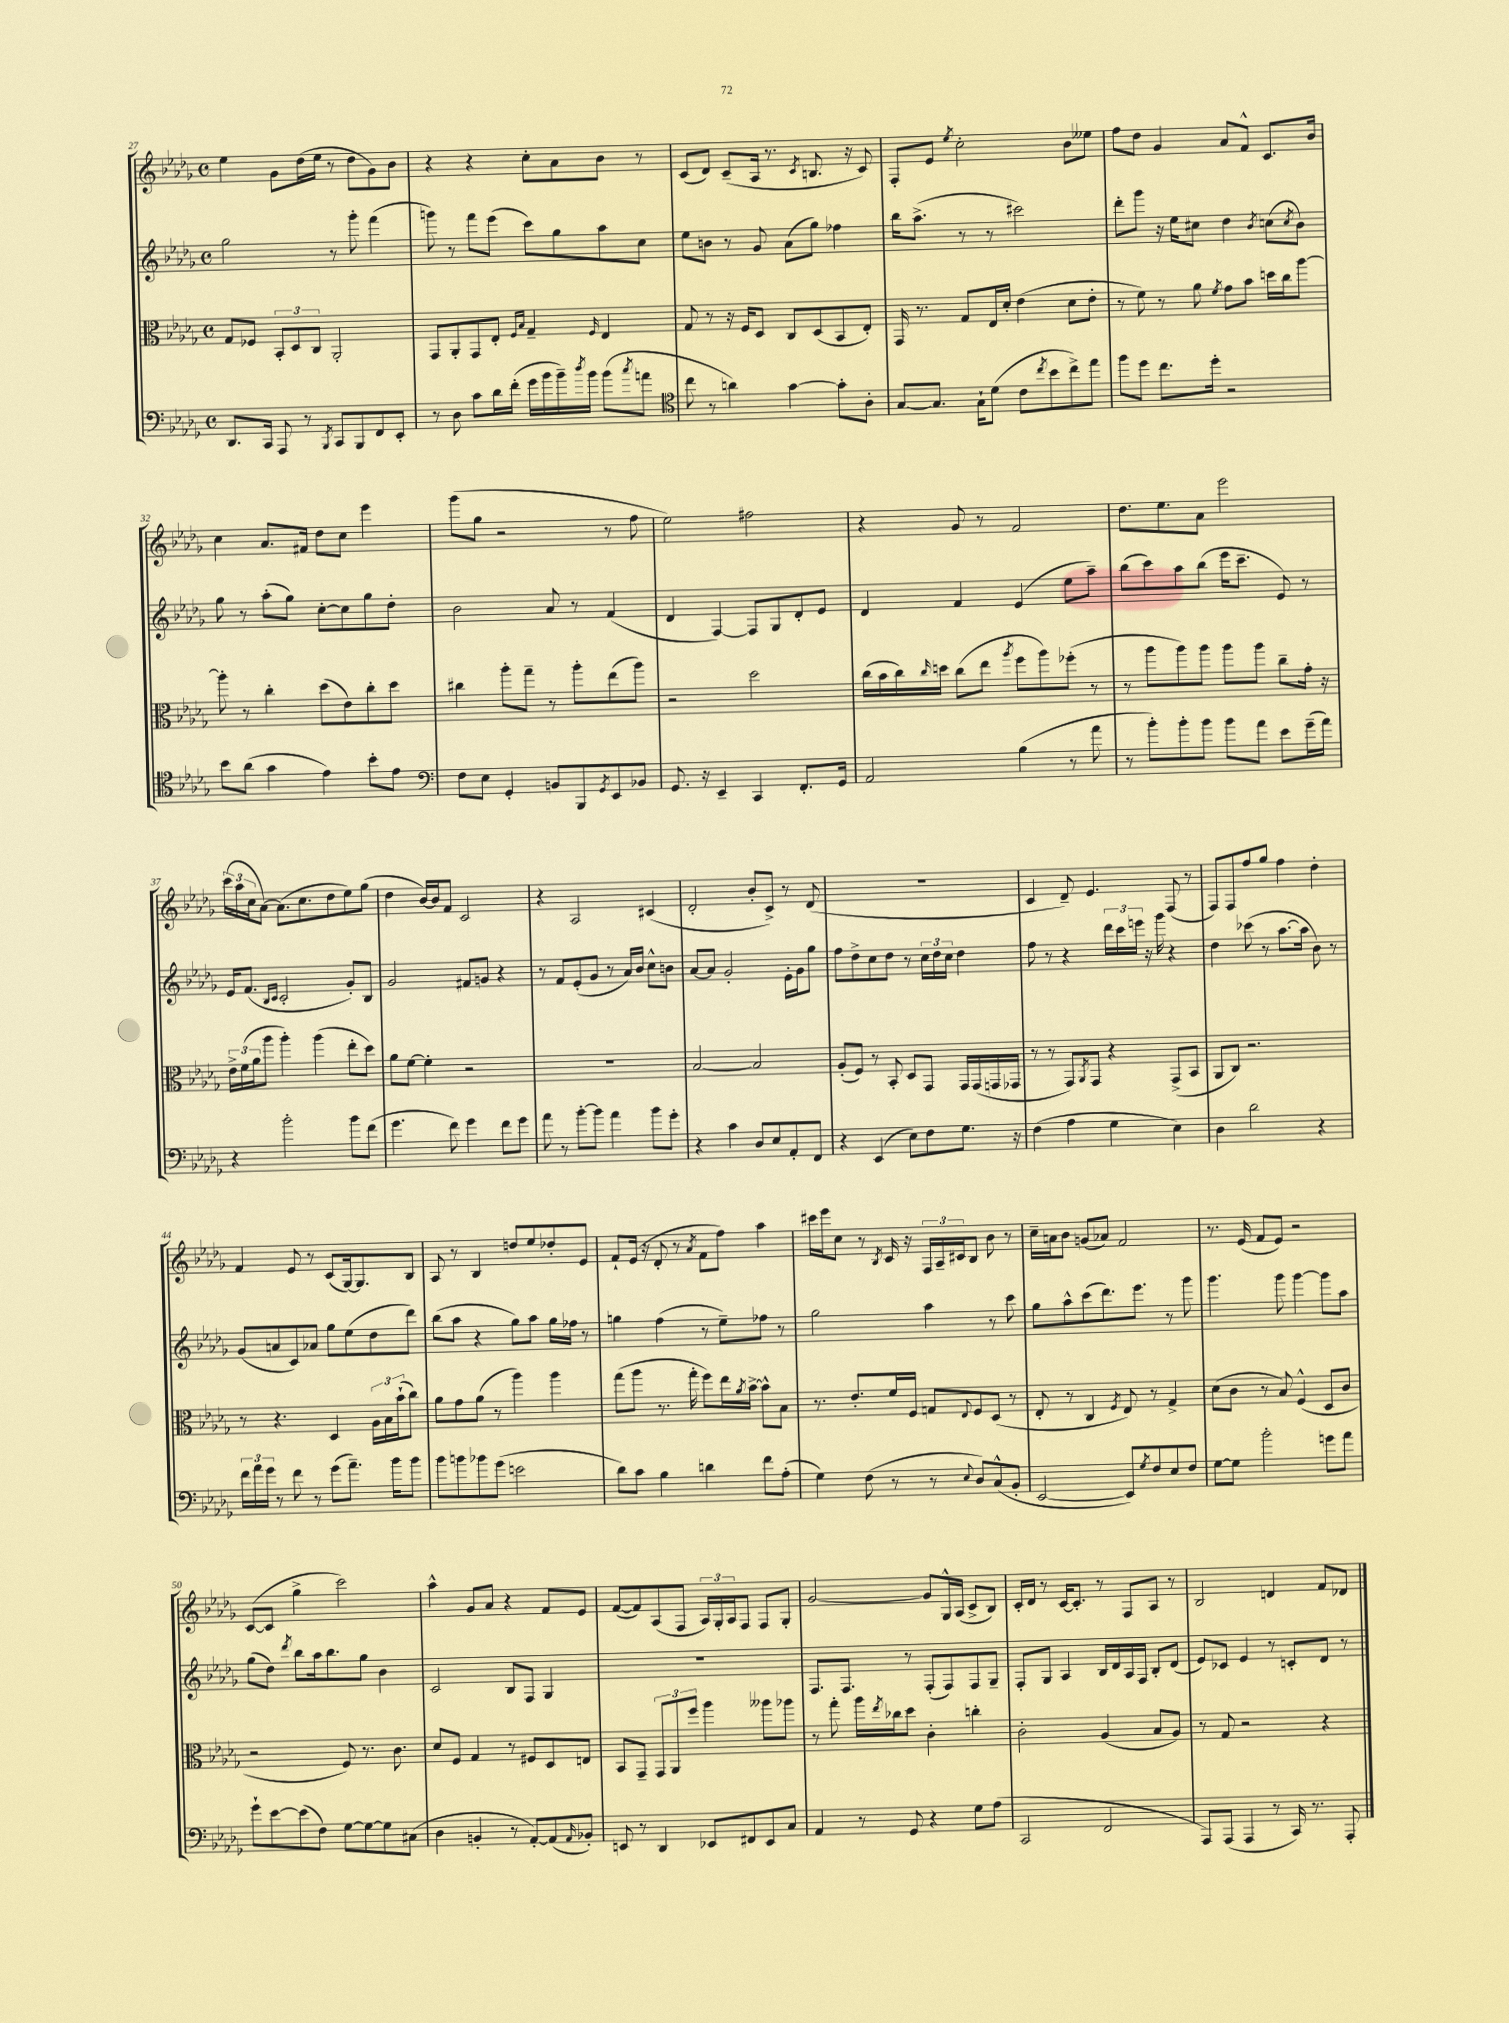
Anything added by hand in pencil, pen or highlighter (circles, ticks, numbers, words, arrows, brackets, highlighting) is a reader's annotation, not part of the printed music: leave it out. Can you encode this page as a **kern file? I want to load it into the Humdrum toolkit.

**kern	**kern	**kern	**kern
*staff4	*staff3	*staff2	*staff1
*clefF4	*clefC3	*clefG2	*clefG2
*k[b-e-a-d-g-]	*k[b-e-a-d-g-]	*k[b-e-a-d-g-]	*k[b-e-a-d-g-]
*M4/4	*M4/4	*M4/4	*M4/4
*met(c)	*met(c)	*met(c)	*met(c)
8.DD-/L	8G-/L	2gg-\	4ee-\
.	8F-/J	.	.
16CC/Jk	.	.	.
8AAA-/	12BB-'/L	.	8g-\L
.	12D-/	.	.
8r	.	.	(16dd-\L
.	12C/J	.	.
.	.	.	16ee-\JJ
8qBBB-/	.	.	.
8CC/L	2AA-'/	8r	8r
8BBB-/	.	8ggg-'\	8dd-\L
8FF/	.	(4fff\	8g-\)
8EE-'/J	.	.	8b-\J
=	=	=	=
8r	8GG-/L	8ggg\)	4r
8D-\	8AA-'/	8r	.
8c\L	8GG-/	8fff\L	4r
16d-\L	8E-'/J	(8eee-\J	.
(16f'\JJ	.	.	.
.	16qqF/LL	.	.
.	16qqB-/JJ	.	.
16g-\LL	4G-~/	8ccc\L)	8cc'\L
16b-\	.	.	.
16b-~\)	.	8gg-\	8a-\
8qdd-/	.	.	.
16b-\JJ	.	.	.
.	16qqF/	.	.
(8b-\L	4E-/	8aa-\	8b-\J
8qcc/	.	.	.
8a\J	.	8cc\J	8r
=	=	=	=
*clefC4	*	*	*
8cc\	8G-/	8ee-\L	(8c/L
8r	8r	8b\J	8d-/J)
4a\)	16r	8r	(8c~/L
.	16F/LK	.	.
.	8D-/J	8g-/	16A-/Jk
.	.	.	8.r
[4g-\	8C/L	(8a-\L	.
.	.	.	8qc/
.	(8D-/	8gg-\J)	8.B/
8g-'\]L	8BB-/	4ff-\	.
.	.	.	16r
8A-'\J	8E-'/J)	.	8c/)
=	=	=	=
[8G-/L	16GG-/	16bb-\LK	8F'/L
.	8.r	(8.aa-^\J	.
8.G-/]J	.	.	8e-/J
.	.	.	8qee-/
.	8G-/L	8r	2cc'\
16G-`\LK	.	.	.
(8d-\J	16E-/L	8r	.
.	16d-'/JJ	.	.
8c\L	(4e-\	2ccc#\)	.
8qcc/	.	.	.
8b-\	.	.	.
8cc^\)	8d-\L	.	8b-\L
8ee-\J	8e-'\J	.	8ee--\J
=	=	=	=
8ff\L	8r	8ddd-'\L	8ff\L
8dd-\J	8f\)	8ggg-\J	8dd-\J
8.cc\L	8r	16r	4g-/
.	.	16ee-\LK	.
.	8a-\	8cc#\J	.
16dd-'\Jk	.	.	.
.	8qf/	.	.
2r	8g-\L	4dd-\	8a-/L
.	8b-\J	.	8f^^/J
.	.	8qb-/	.
.	16dd\LL	(8cc\L	8.c/L
.	16cc\J	.	.
.	.	8qcc/	.
.	[8aa-\J	8b-\J)	.
.	.	.	16b-/Jk
=	=	=	=
8b-\L	8aa-'\]	8gg-\	4cc\
(8a-\J	8r	8r	.
4g-\	4cc'\	(8aa-'\L	8.a-/L
.	.	8gg-\J)	.
.	.	.	16f#/Jk
4e-\)	(8dd-\L	[8cc'\L	8dd-\L
.	8e-\)	8cc\]	8cc\J
8b-'\L	8cc'\	8gg-\	4eee-\
8e-\J	8dd-\J	8dd-'\J	.
=	=	=	=
*clefF4	*	*	*
8F\L	4cc#\	2b-\	(8ggg-\L
8E-\J	.	.	8gg-\J
4GG-'/	8aa-'\L	.	2r
.	8gg-~\J	.	.
8BB/L	8r	8a-/	.
8BBB-/	8aa-'\L	8r	.
8qGG-/	.	.	.
8EE-/	(8ee-\	(4f/	8r
8BB-/J	8aa-\J)	.	8ff\
=	=	=	=
8.GG-/	2r	4d-/	2ee-\)
16r	.	.	.
4EE-~/	.	[4F/)	.
4CC/	2dd-\	8F/]L	2ff#\
.	.	8G-/	.
8.FF'/L	.	8d-'/	.
.	.	8e-/J	.
16GG-/Jk	.	.	.
=	=	=	=
2AA-/	(16cc\LL	4d-/	4r
.	16b-\	.	.
.	16cc\)	.	.
.	16qqcc/	.	.
.	16dd\JJ	.	.
.	(8cc\L	4f/	8g-/
.	8ee-\J	.	8r
.	8qaa-/	.	.
(4B-\	8ff\L	(4e-/	2f/
.	8aa-\)	.	.
8r	(8ff-'\J	8ee-\L	.
8a-\	8r	8aa-~\J)	.
=	=	=	=
8r	8r	(8bb-\L	8.dd-\L
8b-'\L)	8aa-\L	8ccc\)	.
.	.	.	8.ee-\
8b-'\	8aa-\)	8aa-\	.
8b-\J	8aa-\J	(8bb-\J	8a-\J
8b-\L	8aa-\L	16eee-\LK	2eee-\
.	.	8.ccc~\J	.
8a-\J	8aa-\J	.	.
8e-\L	8cc~\L	8e-/)	.
(16g-~\L	16g-'\Jk	8r	.
16a-\JJ)	16r	.	.
=	=	=	=
4r	24e-^\LL	16e-/LK	(24ccc\LL
.	(24f\	.	24aa-\
.	.	(8.f/J	.
.	24a-\J	.	24cc\J
.	8aa-\J	.	[8a-\J)
.	.	16qqB-/LL	.
.	.	16qqc/JJ	.
2b-'\	4aa-'\)	2c'/	(8.a-\]L
.	.	.	8.cc\
.	(4aa-\	.	.
.	.	.	8dd-\
8b-\L	8ee-'\L	8g-'/L)	8ee-\)
(8f\J	8dd-\J)	8B-/J	(8gg-\J
=	=	=	=
4.g-\	8a-\L	2g-/	4dd-\
.	[8f\J	.	.
.	4f'\]	.	[16b-/LL)
.	.	.	16b-/]J
8f\)	.	.	8f/J
4g-\	2r	8f#/L	2c/
.	.	8g/J	.
8f\L	.	4r	.
8g-\J	.	.	.
=	=	=	=
8a-\	1r	8r	4r
8r	.	8f/L	.
[8b-'\L	.	(8e-'/	2A-/
8b-\]J	.	8g-/J	.
4a-\	.	8r	.
.	.	16a-/LL)	.
.	.	16b-/JJ	.
8b-\L	.	8cc^^\L	(4c#/
8g-'\J	.	8b\J	.
=	=	=	=
4r	[2B-/	[8a-/L	2d-'/
.	.	8a-/]J	.
4c\	.	2g-'/	.
8D-/L	2B-/]	.	8b-'/L
8E-/	.	.	8c^/J)
8AA-'/	.	16e-'\LL	8r
.	.	16g-\J	.
8FF/J	.	8gg-\J	(8d-/
=	=	=	=
4r	(8A-'/L	8ff\L	1r
.	8F/J)	8dd-^\	.
(4EE-/	8r	8cc\	.
.	8BB-'/	8dd-\J	.
8E-\L)	8D-/L	8r	.
8F\	8GG-/J	24cc\LL	.
.	.	24dd-\	.
.	.	24cc\JJ	.
8.G-\J	16GG-/LL	4dd-\	.
.	(16GG-/	.	.
.	16GG/	.	.
16r	16GG-/JJ	.	.
=	=	=	=
(4F\	8r	8ff\	4c/
.	8r	8r	.
4A-\	8GG-/L)	4r	8d-~/)
.	8qAA-/	.	.
.	8GG-/J	.	4.e-/
4G-\	4r	24ddd-\LL	.
.	.	24ccc\	.
.	.	24eee\JJ	.
.	.	16r	.
.	.	16ggg-\	.
4E-\)	(8GG-^/L	4r	(8F/
.	8BB-/J	.	8r
=	=	=	=
4D-\	8AA-/L	4dd-\	8F/L)
.	8C/J)	.	8F/
2d-\	2.r	(8ccc-\	8ff/
.	.	8r	8gg-/J
.	.	[8.aa-\L	4ff\
.	.	16aa-\]Jk	.
4r	.	8b-\)	4dd-'\
.	.	8r	.
=	=	=	=
24f\LL	8r	(8g-/L	4f/
24a-\	.	.	.
24g-\JJ	.	.	.
8r	4.r	8a/	.
8f\	.	8c/)	8e-/
8r	.	8a-/J	8r
(8g-\L	4D-/	8gg-\L	(8c/L
8.a-~\J)	.	(8ee-\	[16G-/k)
.	.	.	8.G-/]
.	24A-\LL	8dd-\	.
.	24B-\	.	.
16b-\LK	.	.	.
.	(24b-`\J	.	.
8b-\J	8cc\J)	8ddd-\J)	8B-/J
=	=	=	=
8b-\L	8a-\L	(8bb-\L	8A-/
8b\	8g-\	8aa-\J	8r
8b-\	(8a-\J	4r	4B-/
(8g-\J	8r	.	.
2e\	4aa-\)	8gg-\L)	8dd/L
.	.	8aa-\J	8ee-/
.	4aa-\	16gg-\LL	8dd-'/
.	.	16ff-\JJ	.
.	.	8r	8e-/J
=	=	=	=
8d-\L)	(8gg-\L	4gg\	8f`/L
8c\J	8aa-\J	.	(16e-/Jk
.	.	.	16r
4B-\	8.r	(4ff\	8d-'/
.	.	.	8r
.	16gg-'\	.	.
.	.	.	8qa-/
4d\	8ff\L)	8r	8f\L
.	16ee-\L	8ee-~\L)	8ff\J)
.	8qa-/	.	.
.	[16b-^\JJ	.	.
8f\L	8b-^^\]L	8ff-\J	4aa-\
(8A-'\J	8B-\J	8r	.
=	=	=	=
4G-\)	8.r	2gg-\	16ccc#\LL
.	.	.	16eee-\J
.	.	.	8cc\J
.	8.e-'/L	.	.
(8F\	.	.	8r
.	.	.	8qB-/
8r	16f/L	.	16c/
.	16F/JJ	.	16r
8r	8G/L	4aa-\	24F/LL
.	.	.	24A-~/
.	.	.	24c#/J
8qqE-/	8qqE-/	.	.
8D-/L)	8F/	.	8B-/J
(8C^^/	(8D-/J	8r	8b-\
8BB-'/J	8r	8ccc\	8r
=	=	=	=
[2EE-/	8E-'/	8gg-\L	16cc~\LL
.	.	.	16a\J
.	8r	8aa-^^\	8b-\J
.	4C/	(8ccc\	(8g/L
.	.	8.ddd-\)	8a-/J)
.	8qF/	.	.
8EE-/]L)	8E-/)	.	2f/
.	.	8.eee-\J	.
8qG-/	.	.	.
8F/	8r	.	.
8E-/	4G-^/	8r	.
8F/J	.	8ggg-\	.
=	=	=	=
[8G-\L	(8d-\L	4.ggg-\	8.r
8G-\]J	8c\J	.	.
.	.	.	(16e-/
2b-'\	8r	.	8f/L
.	8B-/)	8ggg-\	8e-/J)
.	(4F^^/	[4ggg-\	2r
8g\L	8D-/L	8ggg-\]L	.
8a-\J	8c/J	8aa-\J	.
=	=	=	=
8g-`\L	2r	(8gg-\L	([8c/L
[8e-\	.	8dd-\J)	8c/]J
.	.	8qddd-/	.
(8e-\]	.	8bb-\L	4gg-^\
8F\J)	.	16aa-\k	.
.	.	8.bb-\	.
[8G-\L	8F/)	.	2ccc\)
8G-\_	8.r	8gg-\J	.
8G-\]	.	4b-\	.
.	8.c\	.	.
(8C#\J	.	.	.
=	=	=	=
4D-\	8d-/L	2c/	4aa-^^\
.	8F/J	.	.
4BB'/	4G-/	.	8g-/L
.	.	.	8a-/J
8r	8r	8B-/L	4r
[8AA-'/L)	8F#/L	8F/J	.
(8AA-/]	8D-/	4G-/	8f/L
16qqAA-/	.	.	.
8BB-'/J)	8E/J	.	8e-/J
=	=	=	=
8EE/	8BB-/L	1r	([8f/L
8r	8GG-~/J	.	8f/])
4DD-/	12GG-/L	.	(8A-/
.	12AA-/	.	.
.	.	.	8F/J
.	12ff/J	.	.
8EE-/L	4aa-\	.	24A-/LL)
.	.	.	24G-'/
.	.	.	24A-/J
8FF#/	.	.	8F/J
8EE-/	8aa--\L	.	8F/L
8C/J	8aa-\J	.	8G-'/J
=	=	=	=
4AA-/	8r	8.F/L	[2g-/
.	8gg-'\	.	.
.	.	8.F/J	.
8r	16aa-\LL	.	.
.	8qee-/	.	.
.	16cc-\J	.	.
8GG-/	8dd-\J	8r	.
4r	4c'\	(8F'/L	8g-/]L
.	.	8F/)	16G-^^/L
.	.	.	(16A-/JJ
8G-\L	4cc'\	8F/	8c^/L
(8A-\J	.	8G-~/J	8B-/J)
=	=	=	=
2CC/	2c'\	8F'/L	16c'/LL
.	.	.	16d-/JJ
.	.	8G-/J	8r
.	.	4A-/	[16c/LK
.	.	.	8.c'/]J
2FF/	(4A-/	16B-/LL	8r
.	.	16d-/	.
.	.	16A-/	8F/L
.	.	16F/JJ	.
.	8B-/L	8B-'/L	8A-/J
.	8A-/J)	(8d-/J	8r
=	=	=	=
8AAA-/L)	8r	8e-/L)	2B-/
(8AAA-/J	8G-/	8c-/J	.
4AAA-/	2r	4e-/	.
8r	.	8r	4d/
16CC/)	.	8c'/L	.
8.r	.	.	.
.	4r	8d-/J	8f/L
8AAA-'/	.	8r	8d-/J
==	==	==	==
*-	*-	*-	*-
